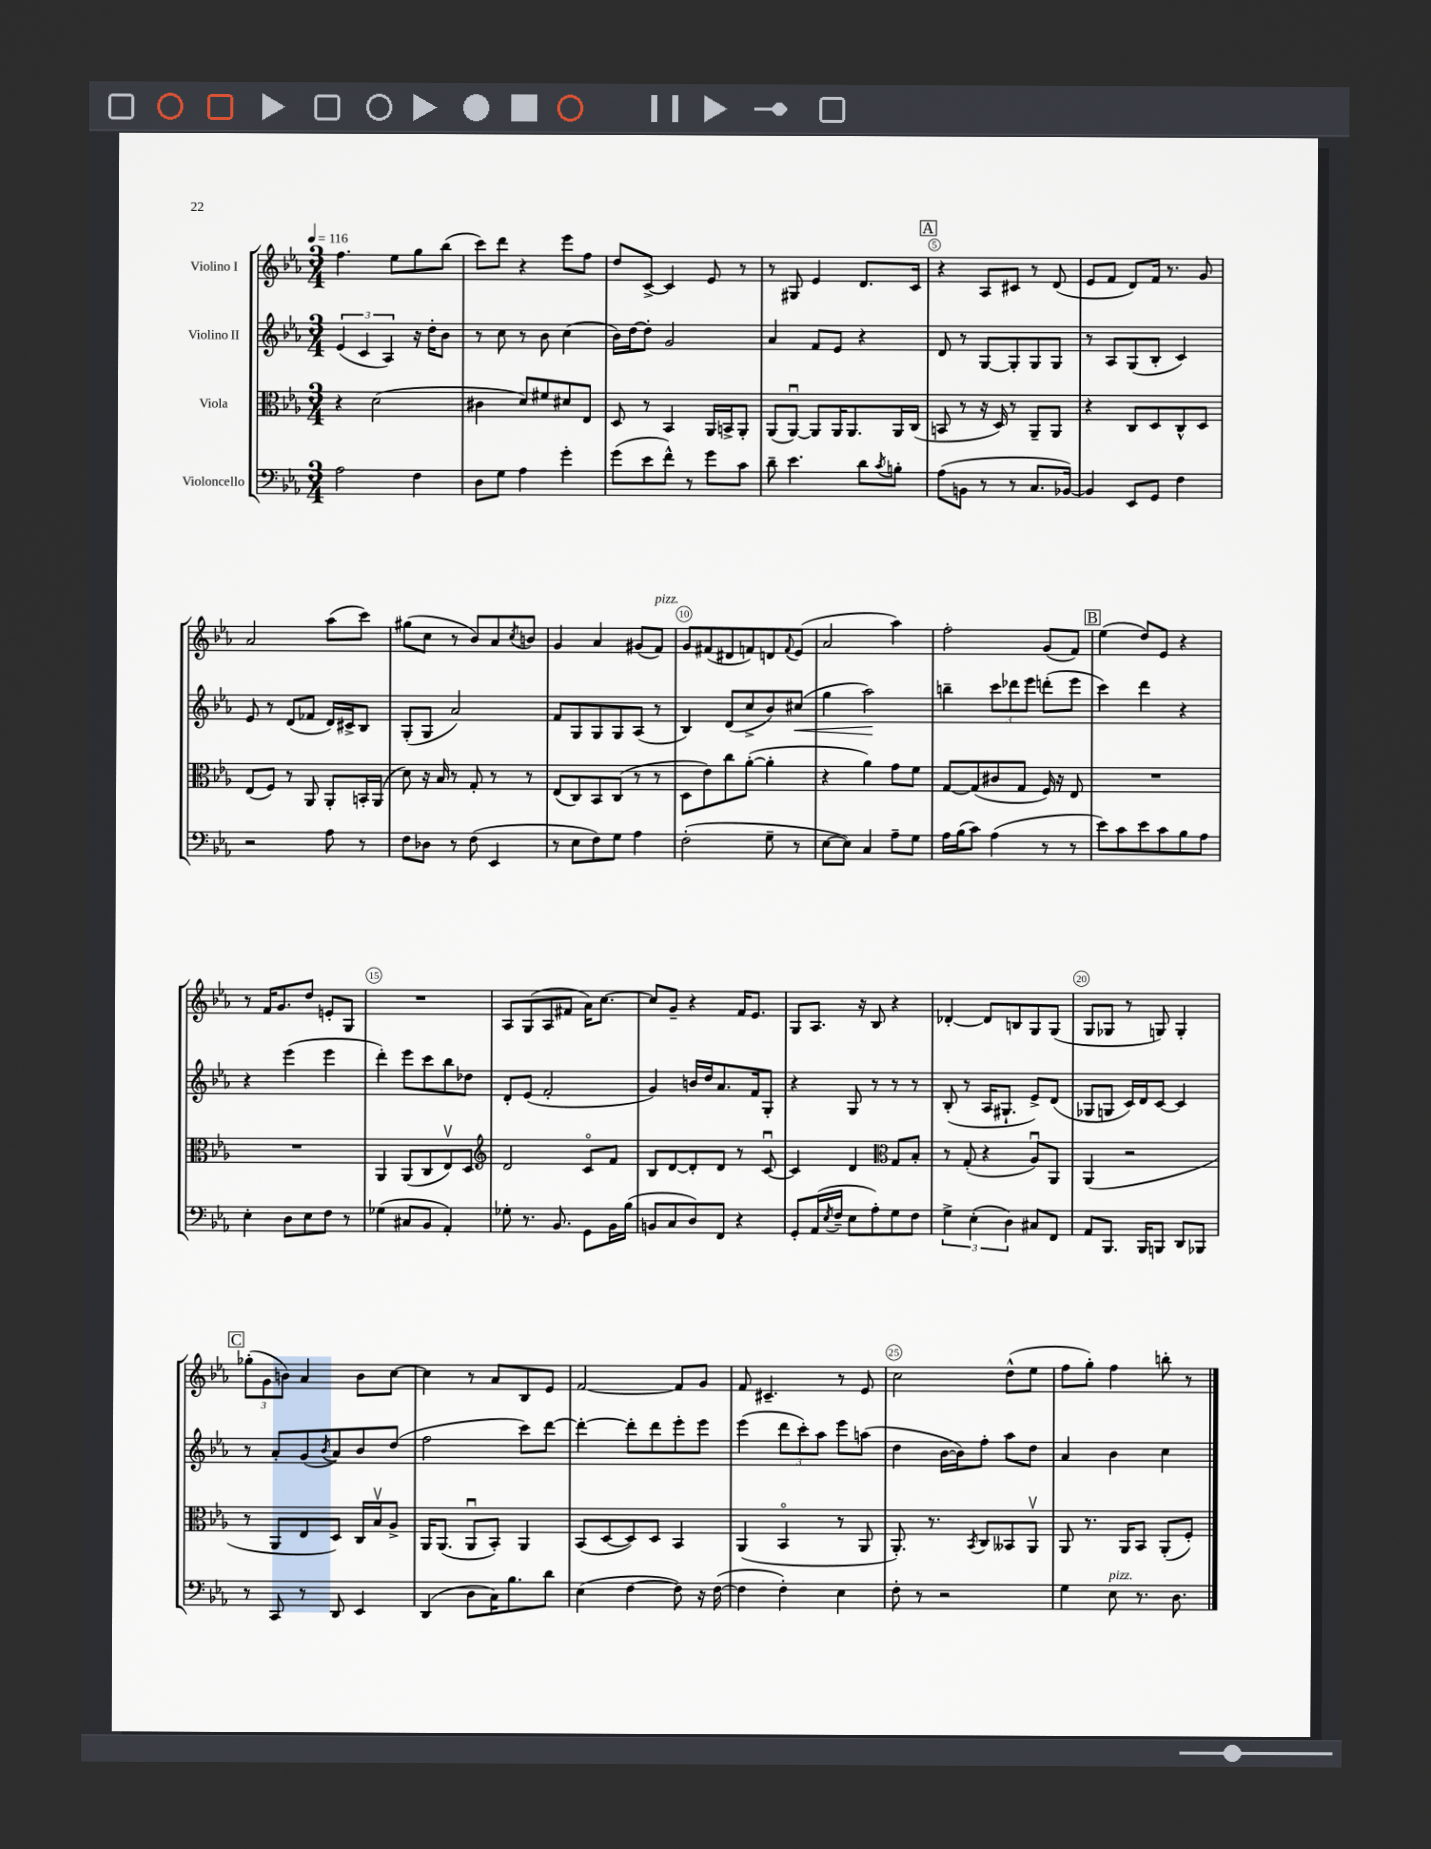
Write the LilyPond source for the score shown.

<<
\new StaffGroup <<
\new Staff = "s0" \with { instrumentName = "Violino I" } {
    \clef treble \key ees \major \numericTimeSignature \time 3/4 \tempo 4 = 116
    f''4. ees''8 g''8 bes''8( |
    c'''8) d'''8 r4 ees'''8 f''8 |
    d''8 c'8~-> c'4 ees'8 r8 |
    r8 gis8 ees'4 d'8. c'16 |
    \mark \markup { \box "A" } r4 aes8 cis'8 r8 d'8( |
    ees'8 f'8 d'8) f'16 r8. g'8 |
    aes'2 aes''8( c'''8) |
    gis''8( c''8 r8 bes'8) aes'8 \acciaccatura { c''8 } b'8 |
    g'4 aes'4 gis'8( f'8^\markup { \italic "pizz." }) |
    g'8 fis'8( dis'8 f'8) d'8 \appoggiatura { f'8 } ees'8( |
    aes'2 aes''4) |
    f''2-. g'8( f'8) |
    \mark \markup { \box "B" } ees''4( d''8) ees'8 r4 |
    r8 f'16 g'8. d''8 e'8-. g8 |
    R2. |
    aes8 g8( aes8 fis'8 aes'16) c''8.~ |
    c''8 g'8-- r4 f'16 ees'8. |
    g8 aes8. r16 bes8 r4 |
    des'4~-. des'8 b8 g8 g8( |
    g8 ges8 r8 g8) g4-. |
    \mark \markup { \box "C" } \tuplet 3/2 { ges''8-.( g'8 b'8) } aes'4 b'8 c''8~ |
    c''4 r8 aes'8 bes8 ees'8 |
    f'2~ f'8 g'8 |
    f'8 cis'4.-- r8 ees'8 |
    c''2 d''8-^( ees''8 |
    f''8 g''8-.) f''4 b''8-. r8 \bar "|." |
}
\new Staff = "s1" \with { instrumentName = "Violino II" } {
    \clef treble \key ees \major \numericTimeSignature \time 3/4
    \tuplet 3/2 { ees'4( c'4 aes4) } r16 d''16-. bes'8 |
    r8 c''8 r8 bes'8 c''4( |
    bes'16) d''16~ d''8-. g'2 |
    aes'4 f'8 ees'8 r4 |
    \mark \markup { \box "A" } d'8 r8 g8~ g8-. g8 g8 |
    r8 aes8 g8( bes8-. c'4) |
    ees'8 r8 d'8( fes'8 d'16) cis'16-> bes8 |
    g8-.( g8 aes'2) |
    f'8 g8 g8 g8 aes8( r8 |
    bes4) d'8( c''8-> bes'8) cis''8\<( |
    g''4 aes''2\!) |
    b''4-- \tuplet 3/2 { c'''8 des'''8 ees'''8 } d'''8-.( ees'''8 |
    \mark \markup { \box "B" } c'''4) d'''4 r4 |
    r4 ees'''4( ees'''4 |
    d'''4-.) ees'''8 c'''8 bes''8 des''8 |
    d'8-. ees'8( f'2-. |
    g'4) b'16 d''16 aes'8. f'16 g8-. |
    r4 g8 r8 r8 r8 |
    bes8-.( r8 aes16 gis8.-! ees'8->) d'8( |
    ges8 g8 c'16) d'16 c'8~ c'4 |
    \mark \markup { \box "C" } r8 aes'8-. g'8( \acciaccatura { bes'8 } aes'8) bes'8 d''8( |
    f''2 c'''8) d'''8~ |
    d'''4~-. d'''8-. d'''8 ees'''8-. ees'''8 |
    ees'''4( \tuplet 3/2 { d'''8 c'''8-.) aes''8 } ees'''8 a''8( |
    d''4 bes'16~ bes'16) f''8-. aes''8 d''8 |
    aes'4 bes'4 c''4 \bar "|." |
}
\new Staff = "s2" \with { instrumentName = "Viola" } {
    \clef alto \key ees \major \numericTimeSignature \time 3/4
    r4 d'2( |
    cis'4 d'8) fis'8 dis'8 ees8 |
    d8 r8 bes,4 aes,16 b,16-> aes,8-. |
    aes,8( aes,8~\downbow) aes,8 aes,16 aes,8. aes,16 c16( |
    \mark \markup { \box "A" } b,8 r8 r16 d16) r8 aes,8-- aes,8 |
    r4 c8 d8 c8-^ d8 |
    ees8( f8) r8 aes,8 aes,8-. b,16-. aes,16( |
    d'8) r16 bes16 r8 g8-. r8 r8 |
    ees8( c8) bes,8 c8( r8 r8 |
    d8 ees'8) c''8 aes'8~-.( aes'4-. |
    r4 aes'4) g'8 f'8 |
    g8~ g8( cis'8 g8 f16) r16 ees8 |
    \mark \markup { \box "B" } R2. |
    R2. |
    aes,4 aes,8( c8 ees8\upbow) d8 |
    \clef treble d'2 c'8\flageolet f'8 |
    bes8 d'8~ d'8-. d'8 r8 c'8~\downbow |
    c'4 d'4 \clef alto g8 bes8-. |
    r8 g8-.( r4 aes8\downbow) aes,8 |
    aes,4( r2 |
    \mark \markup { \box "C" } r8 aes,8 ees8 d8) c16 bes16\upbow aes8-> |
    aes,16 aes,8.( aes,8\downbow bes,8-.) aes,4 |
    bes,8( d8~ d8) d8 bes,4 |
    aes,4( bes,4\flageolet r8 aes,8 |
    aes,8.-.) r8. \acciaccatura { bes,8 } c8 beses,8 aes,8\upbow |
    aes,8 r8. aes,16 bes,8 aes,8-.( f8-.) \bar "|." |
}
\new Staff = "s3" \with { instrumentName = "Violoncello" } {
    \clef bass \key ees \major \numericTimeSignature \time 3/4
    aes2 f4 |
    d8 g8 aes4 g'4-. |
    g'8( ees'8 f'8-^) r8 g'8 c'8 |
    d'8-- ees'4. d'8 \acciaccatura { c'8 } b8-. |
    \mark \markup { \box "A" } aes8( b,8 r8 r8 c8. bes,16~) |
    bes,4 ees,8 g,8 f4 |
    r2 aes8 r8 |
    f8 des8 r8 f8( ees,4 |
    r8 ees8 f8) g8 aes4 |
    f2-.( g8-- r8 |
    ees8~ ees8) c4 aes8-- g8 |
    aes16 bes16( c'8) aes4( r8 r8 |
    \mark \markup { \box "B" } ees'8) c'8 ees'8 c'8 bes8 aes8 |
    ees4-. d8 ees8 f8 r8 |
    ges4( cis8 bes,8 aes,4-.) |
    ges8-. r8. bes,8. g,8 bes,16 bes16( |
    b,8 c8 d8) f,8 r4 |
    g,8-. aes,16( \acciaccatura { ees8 } f16-- ees8 aes8-.) g8 f8 |
    \tuplet 3/2 { g4-> ees4-.( d4) } cis8 f,8 |
    aes,8 bes,,8. bes,,16 b,,8 d,8 bes,,8 |
    \mark \markup { \box "C" } r8 c,8 r8 d,8 ees,4 |
    d,4( d8 c16) bes8. d'8 |
    ees4( f4~ f8) r16 f16~( |
    f4 f4-.) ees4 |
    f8-. r8 r2 |
    g4 ees8^\markup { \italic "pizz." } r8. d8. \bar "|." |
}
>>
>>
\layout { \context { \Score \override BarNumber.break-visibility = ##(#f #t #t) barNumberVisibility = #(every-nth-bar-number-visible 5) \override BarNumber.stencil = #(make-stencil-circler 0.1 0.3 ly:text-interface::print) } }
